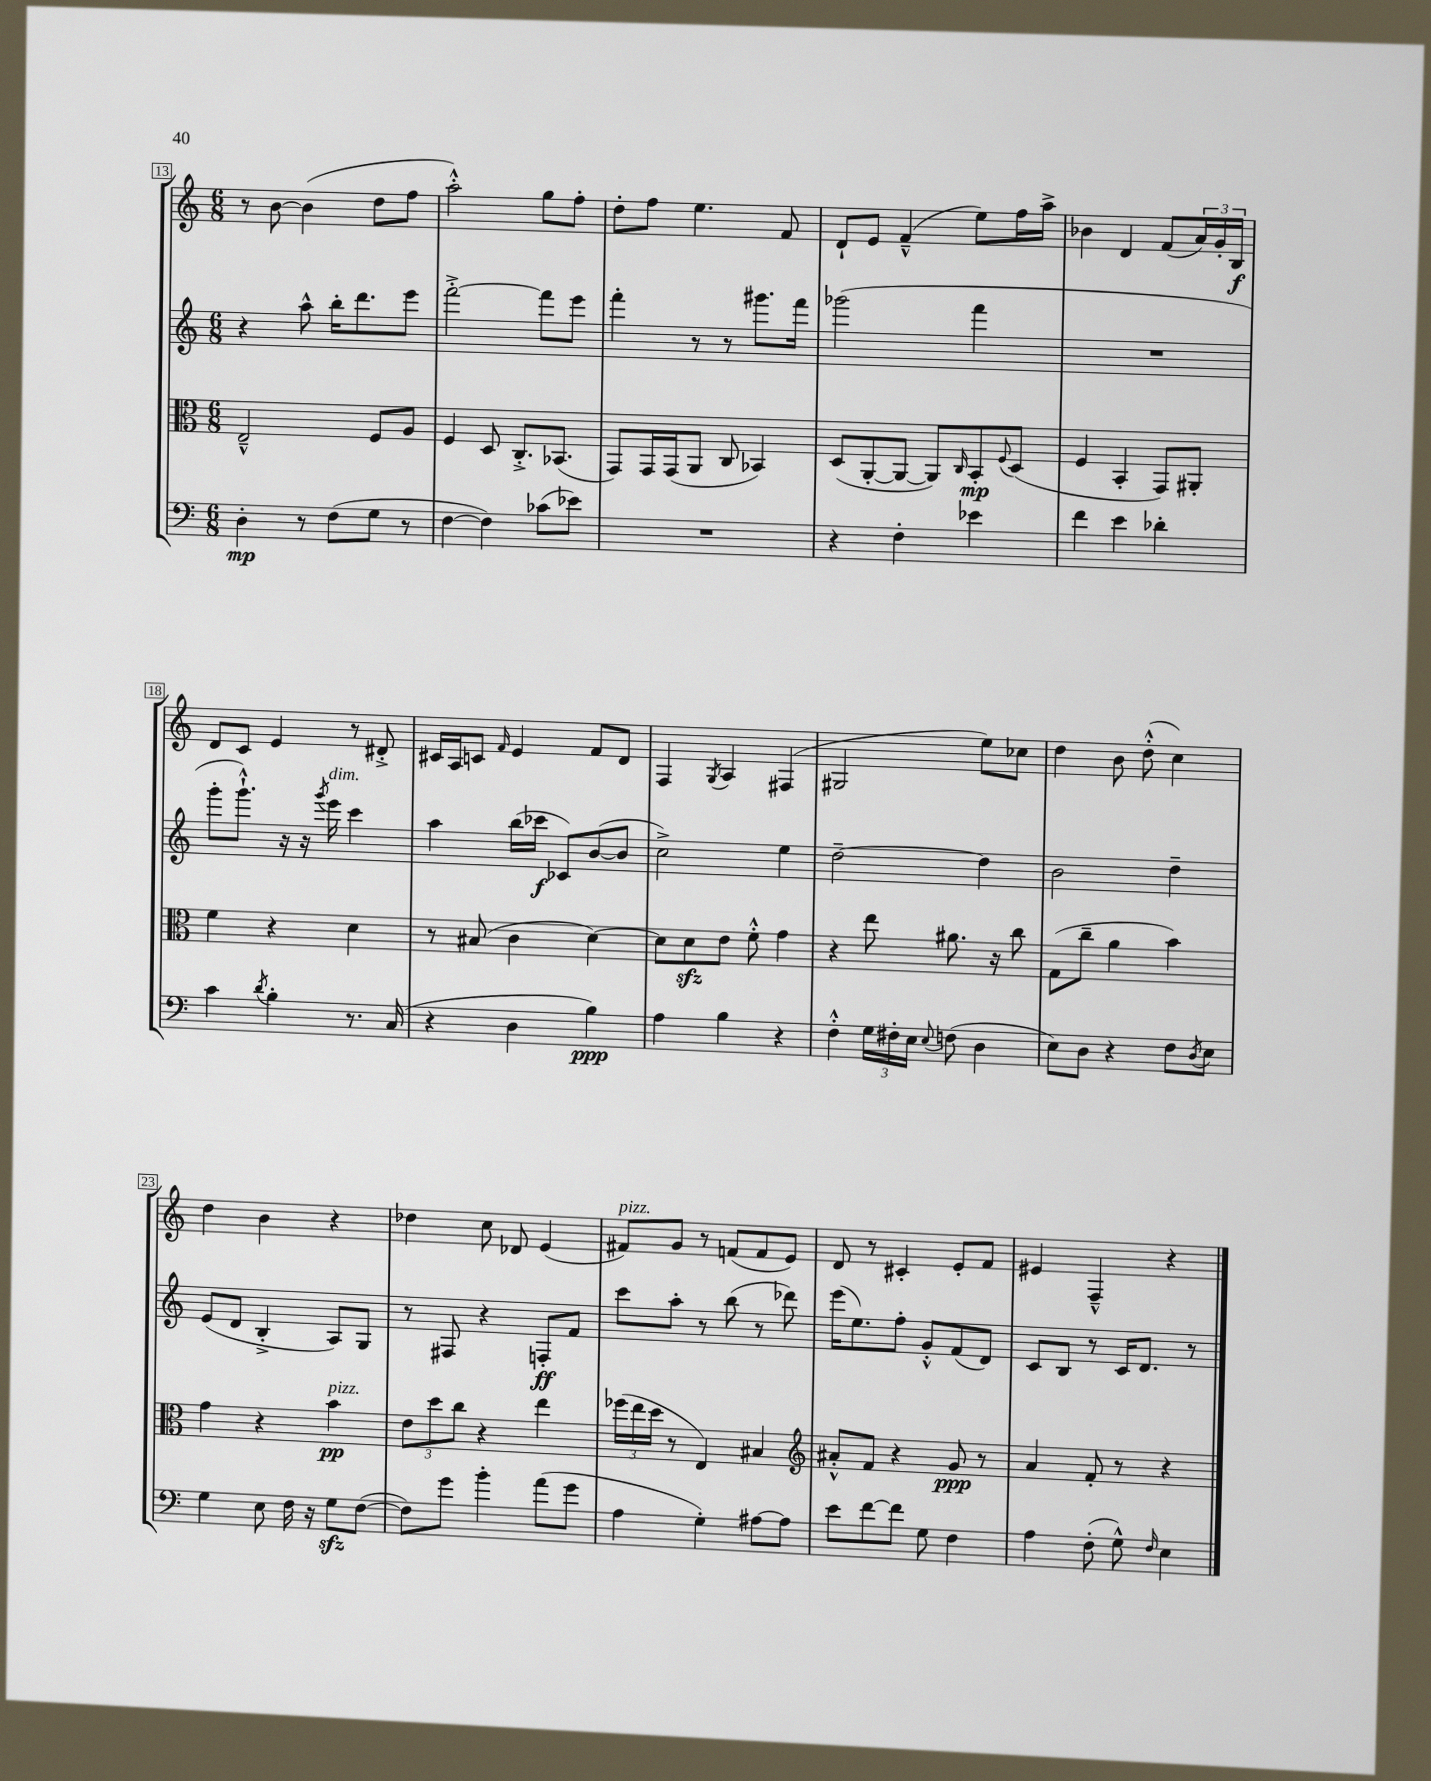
<<
\new StaffGroup <<
\new Staff = "s0" {
    \clef treble \key c \major \numericTimeSignature \time 6/8
    r8 b'8~ b'4( d''8 f''8 |
    a''2-.-^) g''8 f''8-. |
    d''8-. f''8 e''4. f'8 |
    d'8-! e'8 f'4---^( e''8) f''16 a''16-> |
    bes'4 d'4 f'8( \tuplet 3/2 { a'16) g'16-. b16\f } |
    d'8 c'8 e'4 r8 dis'8-.-> |
    cis'16 a16 c'8 \grace { f'16 } e'4 f'8 d'8 |
    f4 \acciaccatura { g8 } a4 fis4( |
    gis2 e''8) ces''8 |
    d''4 b'8 d''8-.-^( c''4) |
    d''4 b'4 r4 |
    des''4 c''8 des'8 e'4( |
    fis'8^\markup { \italic "pizz." }) g'8 r8 f'8( f'8 e'8) |
    d'8 r8 cis'4-. e'8-. f'8 |
    eis'4 f4---^ r4 \bar "|." |
}
\new Staff = "s1" {
    \clef treble \key c \major \numericTimeSignature \time 6/8
    r4 a''8-^ b''16-. d'''8. e'''8 |
    f'''2~-.-> f'''8 e'''8 |
    f'''4-. r8 r8 gis'''8. f'''16 |
    ges'''2( f'''4 |
    R2. |
    g'''8-. g'''8.-!-^) r16 r16 \acciaccatura { g'''8 } e'''16^\markup { \italic "dim." } c'''4 |
    a''4 b''16( ces'''16\f ces'8) b'8~( b'8 |
    c''2->) e''4 |
    d''2~-- d''4 |
    b'2 d''4-- |
    e'8( d'8 b4-.-> a8) g8 |
    r8 fis8 r4 f8-.\ff f'8 |
    c'''8 a''8-. r8 b''8( r8 des'''8) |
    e'''16( e''8.) f''8-. g'8-.-^ f'8( d'8) |
    c'8 b8 r8 c'16 d'8. r8 \bar "|." |
}
\new Staff = "s2" {
    \clef alto \key c \major \numericTimeSignature \time 6/8
    e2---^ f8 a8 |
    f4 d8 c8.-.-> bes,8.( |
    g,8) g,16 g,16( a,8 c8 bes,4) |
    d8( a,8~-. a,8~ a,8) \grace { c16 } b,8-.\mp \appoggiatura { f8 } d8( |
    f4 b,4-. g,8) ais,8-. |
    f'4 r4 d'4 |
    r8 bis8( c'4 d'4~) |
    d'8 d'8\sfz e'8 f'8-.-^ g'4 |
    r4 e''8 ais'8. r16 c''8 |
    g8( c''8-- a'4 b'4) |
    g'4 r4 b'4\pp^\markup { \italic "pizz." } |
    \tuplet 3/2 { e'8 d''8 c''8 } r4 e''4 |
    \tuplet 3/2 { fes''16( e''16 d''16 } r8 e4) bis4 |
    \clef treble ais'8-.-^ f'8 r4 g'8\ppp r8 |
    a'4 f'8-. r8 r4 \bar "|." |
}
\new Staff = "s3" {
    \clef bass \key c \major \numericTimeSignature \time 6/8
    d4-.\mp r8 f8( g8 r8 |
    f4~ f4) ces'8( ees'8) |
    R2. |
    r4 f4-. ees'4 |
    f'4 e'4 des'4-. |
    c'4 \acciaccatura { d'8 } b4-. r8. c16( |
    r4 d4 b4\ppp) |
    a4 b4 r4 |
    f4-.-^ \tuplet 3/2 { g16 fis16-. e16 } \appoggiatura { e8 } f8( d4 |
    e8) d8 r4 f8 \acciaccatura { d8 } e8 |
    g4 e8 f16 r16 g8\sfz f8~( |
    f8) g'8 b'4-. a'8( g'8 |
    a4 g4-.) ais8~ ais8 |
    e'8 f'8~ f'8 g8 f4 |
    a4 f8-.( g8-^) \grace { f16 } e4 \bar "|." |
}
>>
>>
\layout { \context { \Score currentBarNumber = #13 \override BarNumber.stencil = #(make-stencil-boxer 0.1 0.3 ly:text-interface::print) } }
